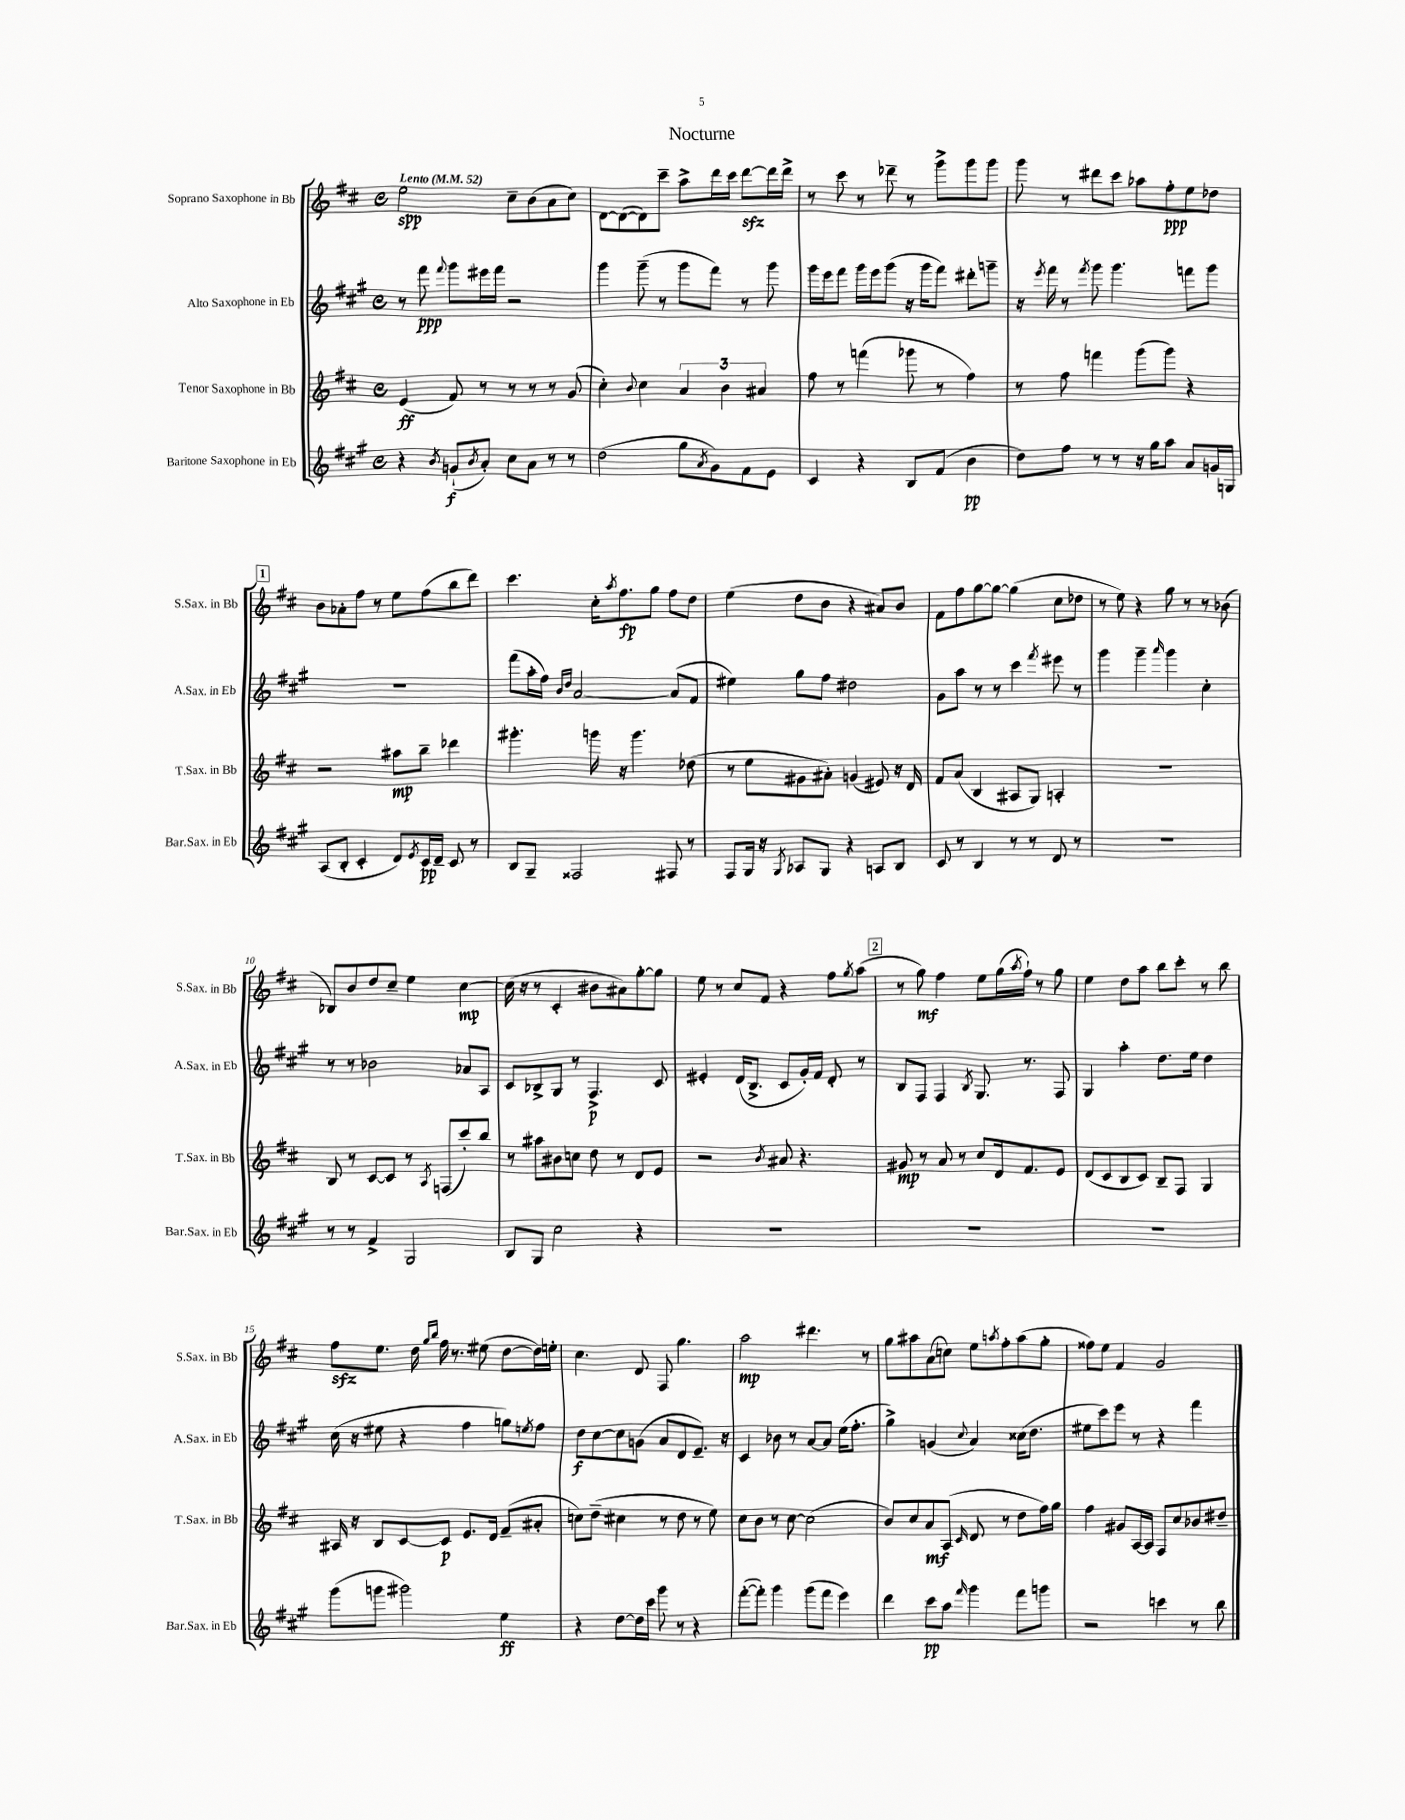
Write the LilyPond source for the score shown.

\header { title = "Nocturne" }
<<
\new StaffGroup <<
\new Staff = "s0" \with { instrumentName = "Soprano Saxophone in Bb" shortInstrumentName = "S.Sax. in Bb" } {
    \clef treble \key d \major \defaultTimeSignature \time 4/4 \tempo "Lento" 4 = 52
    e''2\spp cis''8-- b'8( a'8 cis''8) |
    d'8~ d'8~( d'8) cis'''8-- a''8-> d'''16 cis'''16 d'''8~\sfz d'''16 d'''16-> |
    r8 cis'''8 r8 des'''8-- r8 g'''8-> g'''8 g'''8 |
    g'''8 r8 dis'''8 cis'''8 aes''8 fis''8-.\ppp e''8 des''8 |
    \mark \markup { \box "1" } b'8 aes'8-. fis''8 r8 e''8 fis''8( b''8 d'''8) |
    cis'''4. cis''16-. \acciaccatura { a''8 } fis''8.\fp g''8 fis''8 d''8 |
    e''4( d''8 b'8 r4 ais'8) b'8 |
    fis'8 fis''8 g''8~ g''8~ g''4( cis''8 des''8 |
    r8 e''8) r4 g''8 r8 r8 bes'8( |
    bes8) b'8 d''8 cis''8-- e''4 cis''4~\mp |
    cis''16( r16 r8 cis'4-. bis'8 ais'8) g''8~-. g''8 |
    e''8 r8 cis''8 fis'8 r4 fis''8 \acciaccatura { g''8 } a''8( |
    \mark \markup { \box "2" } r8 g''8\mf) fis''4 e''8 g''16( \acciaccatura { a''8 } fis''16-!) r8 g''8 |
    e''4 d''8 a''8 b''8 cis'''8-. r8 b''8 |
    fis''8\sfz e''8. d''16 \grace { g''16 b''16 } fis''16 r8. eis''8( d''8~ d''16) e''16-. |
    cis''4. d'8 fis8 g''4. |
    a''2\mp dis'''4. r8 |
    g''8 ais''8 a'8( c''8) e''8 \acciaccatura { a''8 } fis''8-. a''8( g''8-. |
    fisis''8) e''8 fis'4 g'2 \bar "|." |
}
\new Staff = "s1" \with { instrumentName = "Alto Saxophone in Eb" shortInstrumentName = "A.Sax. in Eb" } {
    \clef treble \key a \major \defaultTimeSignature \time 4/4
    r8 fis'''8\ppp \appoggiatura { fis'''8 } gis'''8 eis'''16 fis'''16 r2 |
    gis'''4 gis'''8--( r8 gis'''8 fis'''8) r8 gis'''8 |
    gis'''16 e'''16 fis'''8 gis'''16 e'''16 gis'''8( r16 gis'''16 fis'''8) dis'''8-. g'''8-- |
    r16 \acciaccatura { e'''8 } fis'''16 r8 \acciaccatura { fis'''8 } gis'''8 gis'''4. f'''8 gis'''8 |
    \mark \markup { \box "1" } R1 |
    fis'''8( a''16-. fis''16) \grace { b'16 d''16 } a'2~ a'8( fis'8 |
    eis''4) gis''8 fis''8 dis''2 |
    gis'8 a''8 r8 r8 cis'''4 \acciaccatura { fis'''8 } eis'''8 r8 |
    gis'''4 gis'''4-- \grace { a'''16 } gis'''4 cis''4-. |
    r8 r8 bes'2 aes'8 a8 |
    cis'8 bes8-> gis8 r8 fis4.->\p cis'8 |
    eis'4-. d'16( b8.-> cis'8 gis'16-.) fis'16 d'8-. r8 |
    \mark \markup { \box "2" } b8 fis8 fis4 \acciaccatura { b8 } gis8. r8. fis8 |
    gis4 a''4-. d''8. e''16 d''4 |
    cis''16( r16 eis''8 r4 fis''4 g''8) \acciaccatura { e''8 } fis''8 |
    d''8\f cis''8~ cis''8 g'8( a'8 d'8 e'8.--) r16 |
    cis'4 bes'8 r8 a'8~ a'8 e''16( fis''8.-. |
    gis''4->) g'4( \appoggiatura { cis''8 } a'4) cisis''16( d''8. |
    eis''8 cis'''8) e'''8 r8 r4 fis'''4 \bar "|." |
}
\new Staff = "s2" \with { instrumentName = "Tenor Saxophone in Bb" shortInstrumentName = "T.Sax. in Bb" } {
    \clef treble \key d \major \defaultTimeSignature \time 4/4
    e'4\ff( fis'8) r8 r8 r8 r8 g'8( |
    cis''4-.) \appoggiatura { b'8 } cis''4 \tuplet 3/2 { a'4 b'4 ais'4 } |
    fis''8 r8 f'''4( ges'''8 r8 fis''4) |
    r8 fis''8 f'''4 g'''8( g'''8) r4 |
    \mark \markup { \box "1" } r2 ais''8\mp b''8-- des'''4 |
    gis'''4.-. g'''16 r16 g'''4. des''8( |
    r8 e''8 gis'8 ais'8-.) g'4( eis'8) r16 d'16 |
    fis'8 a'8( b4 ais8 g8) a4-. |
    R1 |
    b8 r8 cis'8~ cis'8 r8 \acciaccatura { a8 } f8( cis'''8-.) b''8 |
    r8 ais''8 bis'8 c''8 d''8 r8 d'8 e'8 |
    r2 \acciaccatura { b'8 } ais'8 r4. |
    \mark \markup { \box "2" } gis'8\mp r8 a'8 r8 cis''8 d'16 fis'8. e'8 |
    d'8( cis'8 b8 cis'8) b8-- fis8 g4 |
    ais16 r16 b8 cis'8~ cis'8\p e'8. d'16 fis'8--( ais'8-. |
    c''8) d''8--( cis''4 r8 d''8 r8 e''8) |
    cis''8 b'8 r8 cis''8~ cis''2( |
    b'8) cis''8 a'8\mf a8( \grace { cis'16 } d'8 r8 d''8 fis''16) g''16 |
    fis''4 gis'8 a16~ a16 fis8 cis''8 bes'8 dis''8-- \bar "|." |
}
\new Staff = "s3" \with { instrumentName = "Baritone Saxophone in Eb" shortInstrumentName = "Bar.Sax. in Eb" } {
    \clef treble \key a \major \defaultTimeSignature \time 4/4
    r4 \acciaccatura { b'8 } g'8-!\f( \acciaccatura { b'8 } a'8-.) cis''8 a'8 r8 r8 |
    d''2( gis''8 \acciaccatura { a'8 } gis'8) fis'8 e'8 |
    cis'4 r4 b8 fis'8( b'4\pp |
    d''8) fis''8 r8 r8 r16 gis''16 a''8 a'8 g'16 g16 |
    \mark \markup { \box "1" } a8( b8-. cis'4-. d'8) \acciaccatura { e'8 } cis'16\pp d'16-- cis'8 r8 |
    b8 gis8-- fisis2 fis8 r8 |
    fis8 gis16 r16 \acciaccatura { gis8 } aes8 gis8 r4 a8 b8 |
    cis'8 r8 b4 r8 r8 d'8 r8 |
    R1 |
    r8 r8 fis'4-> gis2 |
    b8 gis8 cis''2 r4 |
    R1 |
    \mark \markup { \box "2" } R1 |
    R1 |
    gis'''8( g'''8 gis'''2) e''4\ff |
    r4 d''8~ d''16 cis'''16 gis'''8 r8 r4 |
    fis'''8~-.( fis'''8-.) gis'''4 gis'''8( fis'''8 e'''4) |
    d'''4 cis'''8\pp a''8 \grace { fis'''16 } gis'''4 fis'''8 g'''8 |
    r2 c'''4 r8 b''8 \bar "|." |
}
>>
>>
